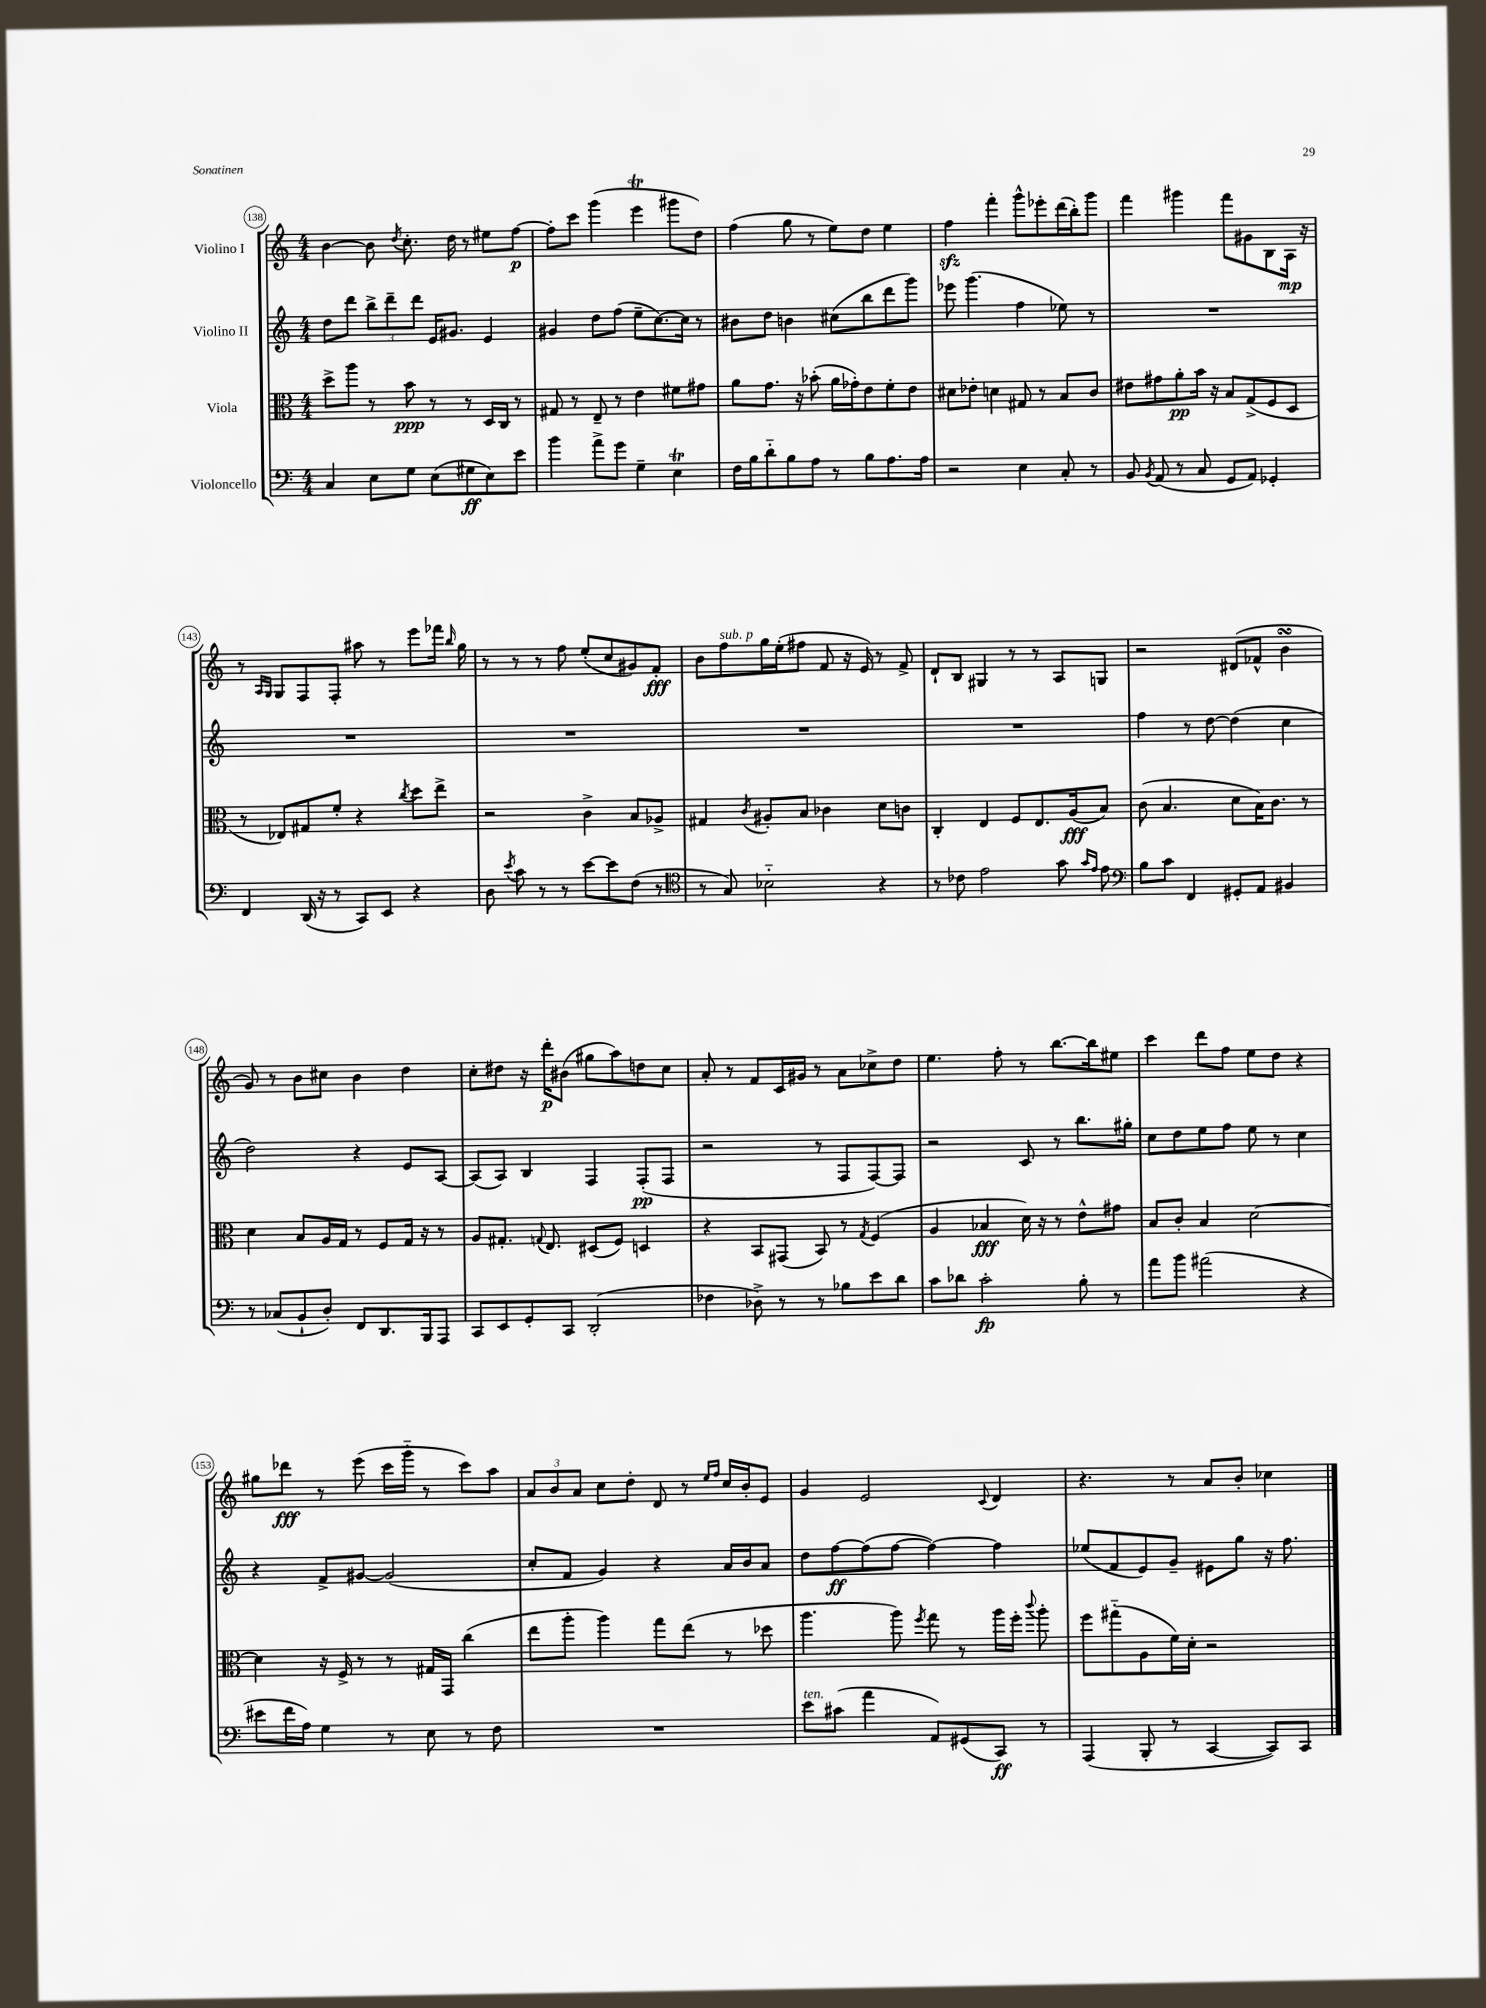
<<
\new StaffGroup <<
\new Staff = "s0" \with { instrumentName = "Violino I" } {
    \clef treble \key c \major \numericTimeSignature \time 4/4
    \autoBeamOff b'4~ b'8 \acciaccatura { d''8 } c''8.-. d''16 r8 eis''8[ f''8]~\p |
    f''8[-. c'''8] g'''4( e'''4\trill gis'''8[ d''8]) |
    f''4( g''8 r8 e''8[) d''8] e''4 |
    f''4\sfz f'''4-. g'''8[-^ ees'''8-. d'''16( b''16-.) g'''8] |
    f'''4 gis'''4 f'''8[ gis'8 b8 a16]\mp r16 |
    r8 \grace { a16[ g16] } g8[ f8 f8]-. ais''8 r8 e'''8[ fes'''16] \grace { b''16 } g''16 |
    r8 r8 r8 f''8 e''8[-.( c''8 gis'8) f'8]-.\fff |
    b'8[ f''8^\markup { \italic "sub. p" } g''16 e''16-.( fis''8] f'8 r16 e'16) r8 f'8-> |
    d'8[-! b8] gis4 r8 r8 a8[ g8] |
    r2 dis'8[( fes'8]-^ b'4\turn |
    g'8) r8 b'8[ cis''8] b'4 d''4 |
    c''8[-. dis''8] r16 d'''16[-.\p bis'8]( gis''8[ a''8) d''8 c''8] |
    a'8-. r8 f'8[ c'16 gis'16] r8 a'8[ ces''8-> d''8] |
    e''4. f''8-. r8 b''8.[~ b''16 eis''8] |
    c'''4 d'''8[ f''8] e''8[ d''8] r4 |
    gis''8[ des'''8]\fff r8 e'''8( c'''16[ g'''16]-_ r8 c'''8[) a''8] |
    \tuplet 3/2 { a'8[ b'8 a'8] } c''8[ d''8]-. d'8 r8 \grace { e''16[ f''16] } c''16[ b'16-. e'8] |
    g'4 e'2 \appoggiatura { c'8 } d'4 |
    r4. r8 a'8[ b'8]-. ces''4 \bar "|." |
}
\new Staff = "s1" \with { instrumentName = "Violino II" } {
    \clef treble \key c \major \numericTimeSignature \time 4/4
    \autoBeamOff d''8[ d'''8] \tuplet 3/2 { b''8[-> d'''8-- d'''8] } e'16[ gis'8.] e'4 |
    gis'4 d''8[ f''8]( e''8[-- c''8.~) c''16] r8 |
    bis'8[ d''8] b'4 cis''8[( b''8 d'''8 g'''8]) |
    ees'''8 g'''4.( f''4 ees''8) r8 |
    R1 |
    R1 |
    R1 |
    R1 |
    R1 |
    f''4 r8 d''8~ d''4( c''4 |
    d''2) r4 e'8[ a8]~ |
    a8[( a8]) b4 f4 f8[-.\pp( f8] |
    r2 r8 f8[ f8~) f8] |
    r2 c'8 r8 b''8.[ gis''16]-. |
    c''8[ d''8 e''8 f''8] e''8 r8 c''4 |
    r4 f'8[-> gis'8]~ gis'2( |
    c''8[-. f'8] g'4) r4 a'16[ b'16 a'8] |
    d''8[ f''8~\ff f''8( f''8]~ f''4~) f''4 |
    ees''8[( f'8 e'8) g'8]-- eis'8[ g''8] r16 f''8. \bar "|." |
}
\new Staff = "s2" \with { instrumentName = "Viola" } {
    \clef alto \key c \major \numericTimeSignature \time 4/4
    \autoBeamOff d''8[-> a''8] r8 b'8\ppp r8 r8 d16[ c16] r8 |
    gis8 r8 e8-- r8 e'4 fis'8[ gis'8] |
    a'8[ g'8.] r16 bes'8-.( a'16[ ges'16-.) e'8 f'8-. e'8] |
    dis'8[ ees'8]-. d'4 gis8 r8 b8[ c'8] |
    eis'8[ gis'8 a'8-.\pp b'16] r16 b8[ g8->( f8 d8] |
    r8 ees8[) gis8 f'8]-. r4 \acciaccatura { c''8 } d''8[ e''8]-> |
    r2 c'4-> b8[ aes8]-> |
    gis4 \acciaccatura { c'8 } ais8[-. b8] ces'4 d'8[ c'8] |
    c4-. e4 f8[ e8. a16\fff( b8]) |
    c'8( b4. d'8[ b16) c'8.] r8 |
    d'4 b8[ a16 g16] r8 f8[ g16] r16 r8 |
    a8[ gis8.]-. \appoggiatura { g8 } e8. dis8[( f8]) d4 |
    r4 b,8[ gis,8]( b,8) r8 \acciaccatura { g8 } f4( |
    a4 bes4\fff d'16) r16 r8 e'8[-^ gis'8] |
    b8[ c'8]-. b4 d'2~ |
    d'4 r16 f16-> r8 r8 gis16[ g,16] c''4( |
    e''8[ a''8]-. a''4) g''8[ e''8]( r8 des''8 |
    a''4. a''8) \acciaccatura { f''8 } g''8 r8 a''16[ f''16]-. \appoggiatura { c'''8 } a''8-. |
    f''8[ gis''8-_( a8 f'16) d'16]-. r2 \bar "|." |
}
\new Staff = "s3" \with { instrumentName = "Violoncello" } {
    \clef bass \key c \major \numericTimeSignature \time 4/4
    \autoBeamOff c4 e8[ g8] e8[( gis8\ff e8) e'8] |
    b'4 a'8[-> g'8] g4-- e4\trill |
    f16[ b16 d'8-_ b8 a8] r8 b8[ a8. a16] |
    r2 e4 c8-. r8 |
    b,8 \acciaccatura { b,8 } a,8( r8 c8 g,8[ a,8]) ges,4-. |
    f,4 d,16( r16 r8 c,8[) e,8] r4 |
    d8 \acciaccatura { e'8 } c'8 r8 r8 e'8[~ e'8 f8]( r8 |
    \clef tenor r8 g8) bes2-_ r4 |
    r8 ces'8 e'2 g'8 \grace { g'16[ e'16] } e'8 |
    \clef bass b8[ c'8] f,4 gis,8[-. a,8] bis,4 |
    r8 ces8[( b,8-! d8]-.) f,8[ d,8. b,,16 a,,8] |
    c,8[ e,8 g,8-. c,8] d,2-.( |
    fes4 des8->) r8 r8 bes8[ e'8 d'8] |
    c'8[ des'8] c'2-.\fp b8-. r8 |
    a'8[ b'8] ais'2( r4 |
    eis'8[ f'16 a16]) g4 r8 e8 r8 f8 |
    R1 |
    e'8[^\markup { \italic "ten." } cis'8]( a'4 a,8[) gis,8( c,8]\ff) r8 |
    a,,4( b,,8-. r8 c,4~ c,8[) c,8] \bar "|." |
}
>>
>>
\layout { \context { \Score currentBarNumber = #138 \override BarNumber.stencil = #(make-stencil-circler 0.1 0.3 ly:text-interface::print) } }
